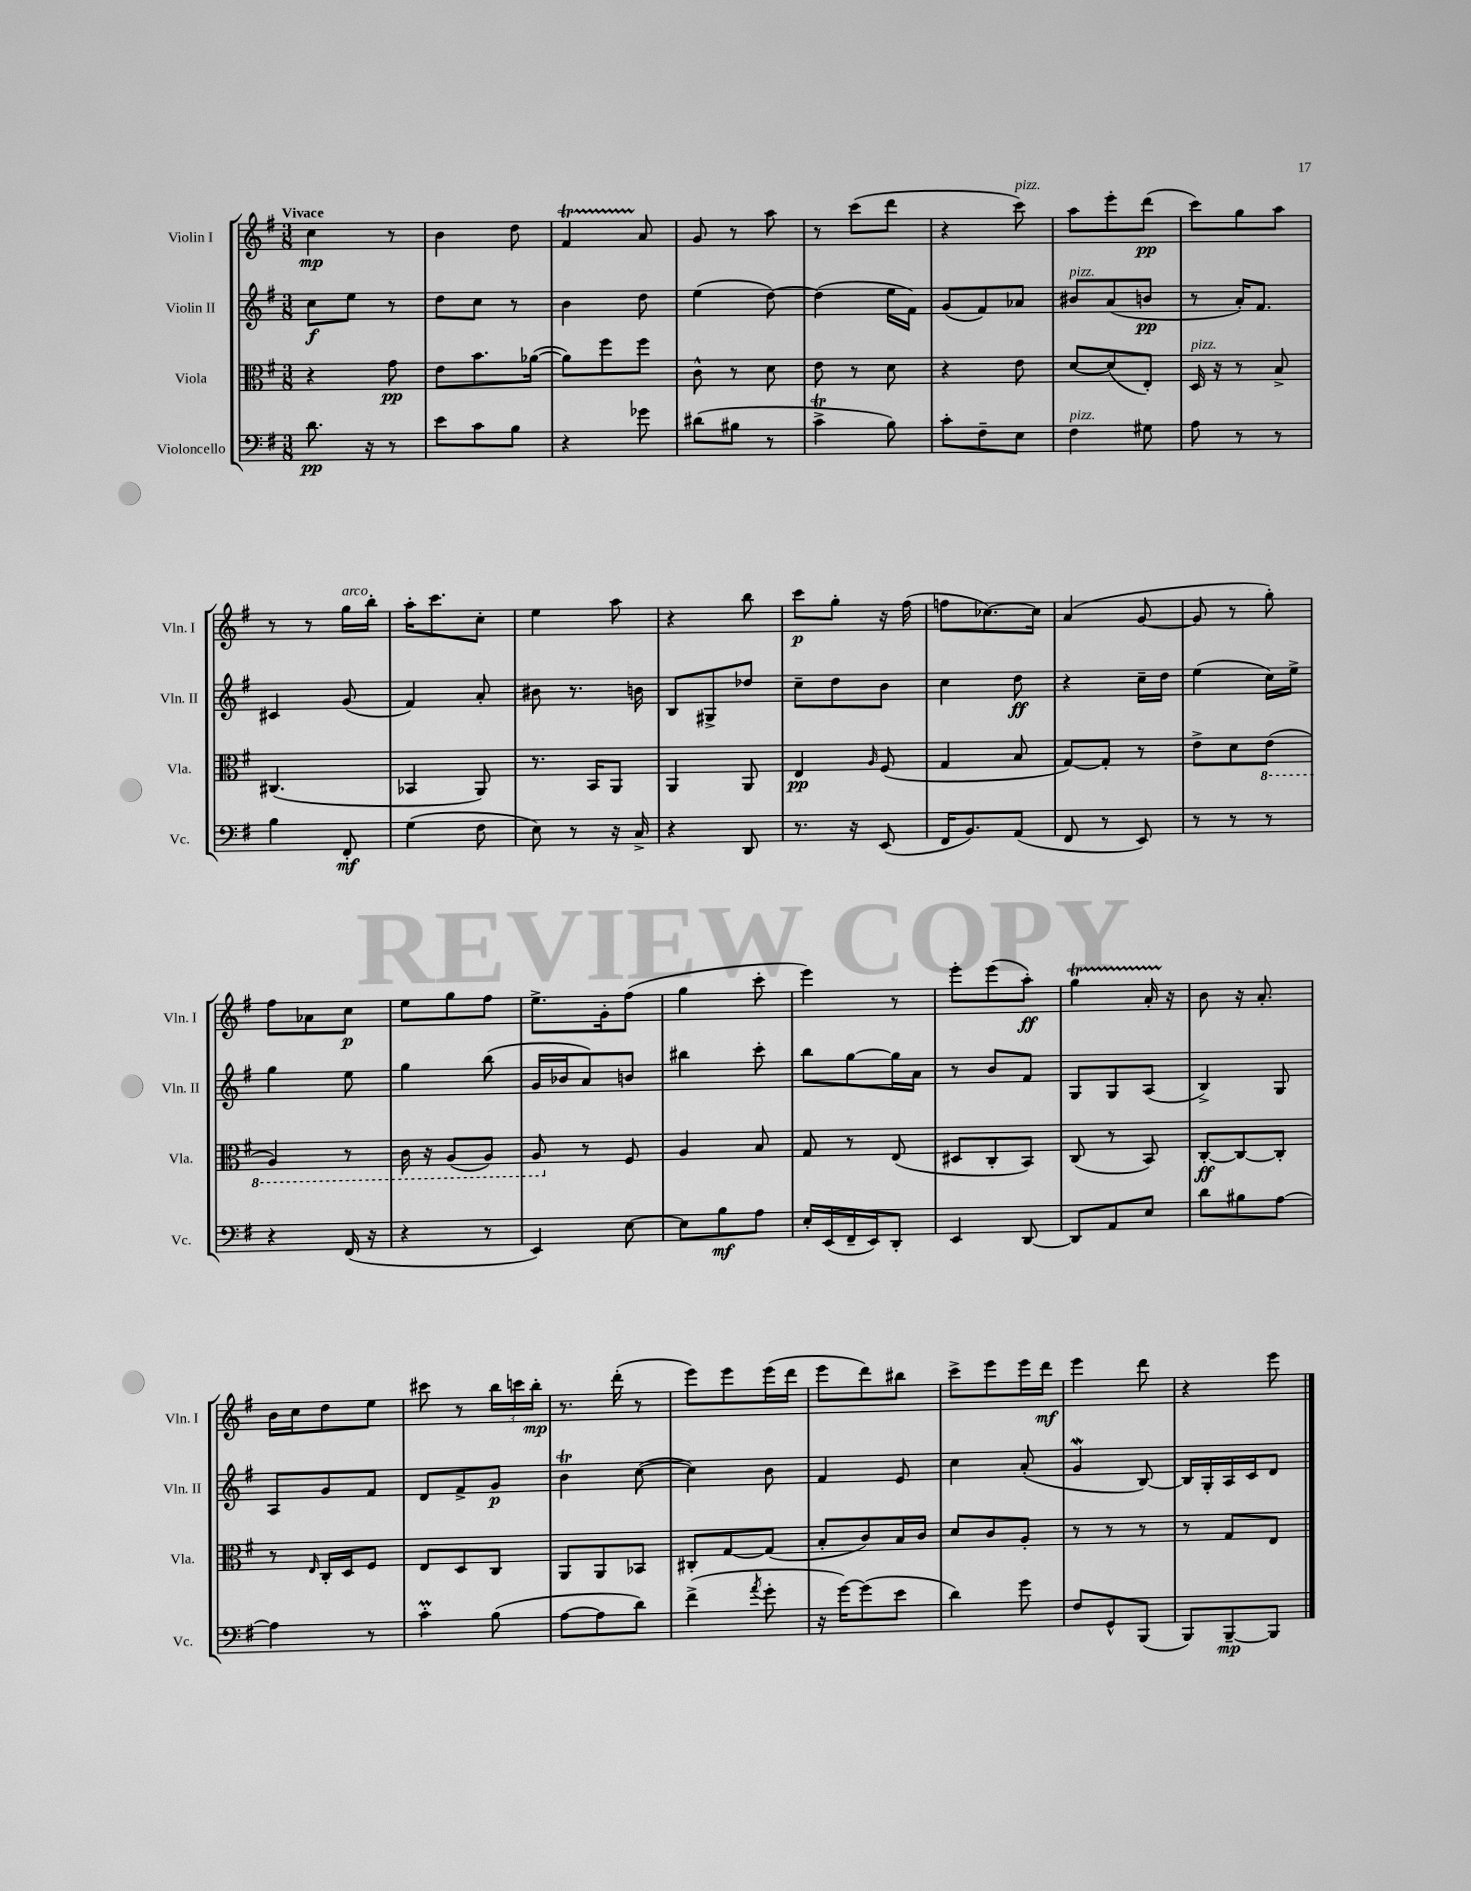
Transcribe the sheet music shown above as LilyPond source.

<<
\new StaffGroup <<
\new Staff = "s0" \with { instrumentName = "Violin I" shortInstrumentName = "Vln. I" } {
    \clef treble \key g \major \numericTimeSignature \time 3/8 \tempo "Vivace"
    c''4\mp r8 |
    b'4 d''8 |
    fis'4\startTrillSpan a'8\stopTrillSpan |
    g'8 r8 a''8 |
    r8 c'''8( d'''8 |
    r4 c'''8^\markup { \italic "pizz." }) |
    a''8 e'''8-. d'''8\pp( |
    c'''8) g''8 a''8 |
    r8 r8 g''16^\markup { \italic "arco" } b''16-. |
    a''16-. c'''8. c''8-. |
    e''4 a''8 |
    r4 b''8 |
    c'''8\p g''8-. r16 fis''16( |
    f''8 ces''8.~) ces''16 |
    a'4( g'8~ |
    g'8 r8 g''8-.) |
    fis''8 aes'8 c''8\p |
    e''8 g''8 fis''8 |
    e''8.-> g'16-. fis''8( |
    g''4 c'''8-. |
    e'''4) r8 |
    e'''8-. e'''8( a''8-.\ff) |
    g''4\startTrillSpan a'16-. r16\stopTrillSpan |
    b'8 r16 a'8.-. |
    b'16 c''16 d''8 e''8 |
    cis'''8 r8 \tuplet 3/2 { b''16 c'''16 b''16-.\mp } |
    r8. d'''16-.( r8 |
    e'''8) e'''8 e'''16( d'''16 |
    e'''8 d'''8) bis''8 |
    c'''8-> e'''8 e'''16 d'''16\mf |
    e'''4 d'''8 |
    r4 e'''8 \bar "|." |
}
\new Staff = "s1" \with { instrumentName = "Violin II" shortInstrumentName = "Vln. II" } {
    \clef treble \key g \major \numericTimeSignature \time 3/8
    c''8\f e''8 r8 |
    d''8 c''8 r8 |
    b'4 d''8 |
    e''4( d''8~) |
    d''4( e''16 fis'16) |
    g'8( fis'8) aes'8 |
    bis'8^\markup { \italic "pizz." } a'8( b'8\pp |
    r8 a'16-.) fis'8. |
    cis'4 g'8( |
    fis'4) a'8-. |
    bis'8 r8. b'16 |
    b8 gis8-> des''8 |
    c''8-- d''8 b'8 |
    c''4 d''8\ff |
    r4 c''16-- d''16 |
    e''4( c''16) e''16-> |
    g''4 e''8 |
    g''4 b''8( |
    g'16 bes'16 a'8) b'8 |
    bis''4 c'''8-. |
    b''8 g''8~ g''16 a'16 |
    r8 b'8 fis'8 |
    g8 g8 a8( |
    b4->) g8 |
    a8 g'8 fis'8 |
    d'8 fis'8-> g'8\p |
    b'4\trill c''8~( |
    c''4) b'8 |
    fis'4 e'8 |
    c''4 a'8-.( |
    g'4\mordent b8~) |
    b16 g16-. a16 c'16 d'8 \bar "|." |
}
\new Staff = "s2" \with { instrumentName = "Viola" shortInstrumentName = "Vla." } {
    \clef alto \key g \major \numericTimeSignature \time 3/8
    r4 g'8\pp |
    e'8 b'8. aes'16~( |
    aes'8) fis''8 fis''8 |
    c'8-^ r8 d'8 |
    e'8 r8 d'8 |
    r4 e'8 |
    d'8~ d'8( e8-.) |
    d16^\markup { \italic "pizz." } r16 r8 b8-> |
    cis4.( |
    bes,4 a,8) |
    r8. b,16 a,8 |
    a,4 a,8 |
    e4\pp \grace { a16 } fis8( |
    g4 b8 |
    g8~) g8-. r8 |
    e'8-> d'8 \ottava #-1 e8( |
    a,4) r8 |
    c16 r16 a,8( a,8) |
    a,8 \ottava #0 r8 fis8 |
    a4 b8 |
    g8 r8 e8( |
    dis8 c8-. b,8) |
    c8( r8 b,8) |
    c8~-.\ff c8~ c8-. |
    r8 \grace { e16 } c16-. d16 fis8 |
    e8 d8 c8 |
    a,8 a,8 bes,8 |
    cis8-. g8~ g8( |
    b8-. c'8) b16 c'16 |
    d'8 c'8 a8-. |
    r8 r8 r8 |
    r8 g8 e8 \bar "|." |
}
\new Staff = "s3" \with { instrumentName = "Violoncello" shortInstrumentName = "Vc." } {
    \clef bass \key g \major \numericTimeSignature \time 3/8
    d'8.\pp r16 r8 |
    e'8 c'8 b8 |
    r4 ges'8 |
    dis'8( bis8 r8 |
    c'4->\trill b8) |
    c'8-. fis8-- e8 |
    fis4^\markup { \italic "pizz." } gis8 |
    a8 r8 r8 |
    b4 fis,8-.\mf |
    g4( fis8 |
    e8) r8 r16 c16-> |
    r4 d,8 |
    r8. r16 e,8( |
    fis,16 b,8.) a,8( |
    fis,8 r8 e,8) |
    r8 r8 r8 |
    r4 fis,16( r16 |
    r4 r8 |
    e,4) e8~ |
    e8 b8\mf a8 |
    e16-. e,16( fis,16-- e,16) d,8-. |
    e,4 d,8~ |
    d,8 a,8 e8 |
    d'8 bis8 a8~ |
    a4 r8 |
    c'4-.\prall b8( |
    a8~ a8 d'8) |
    fis'4->( \acciaccatura { a'8 } g'8-. |
    r16 g'16~) g'8( e'8 |
    d'4) g'8 |
    fis8 g,8-^ b,,8( |
    b,,8) b,,8~--\mp b,,8 \bar "|." |
}
>>
>>
\layout { \context { \Score \remove "Bar_number_engraver" } }
